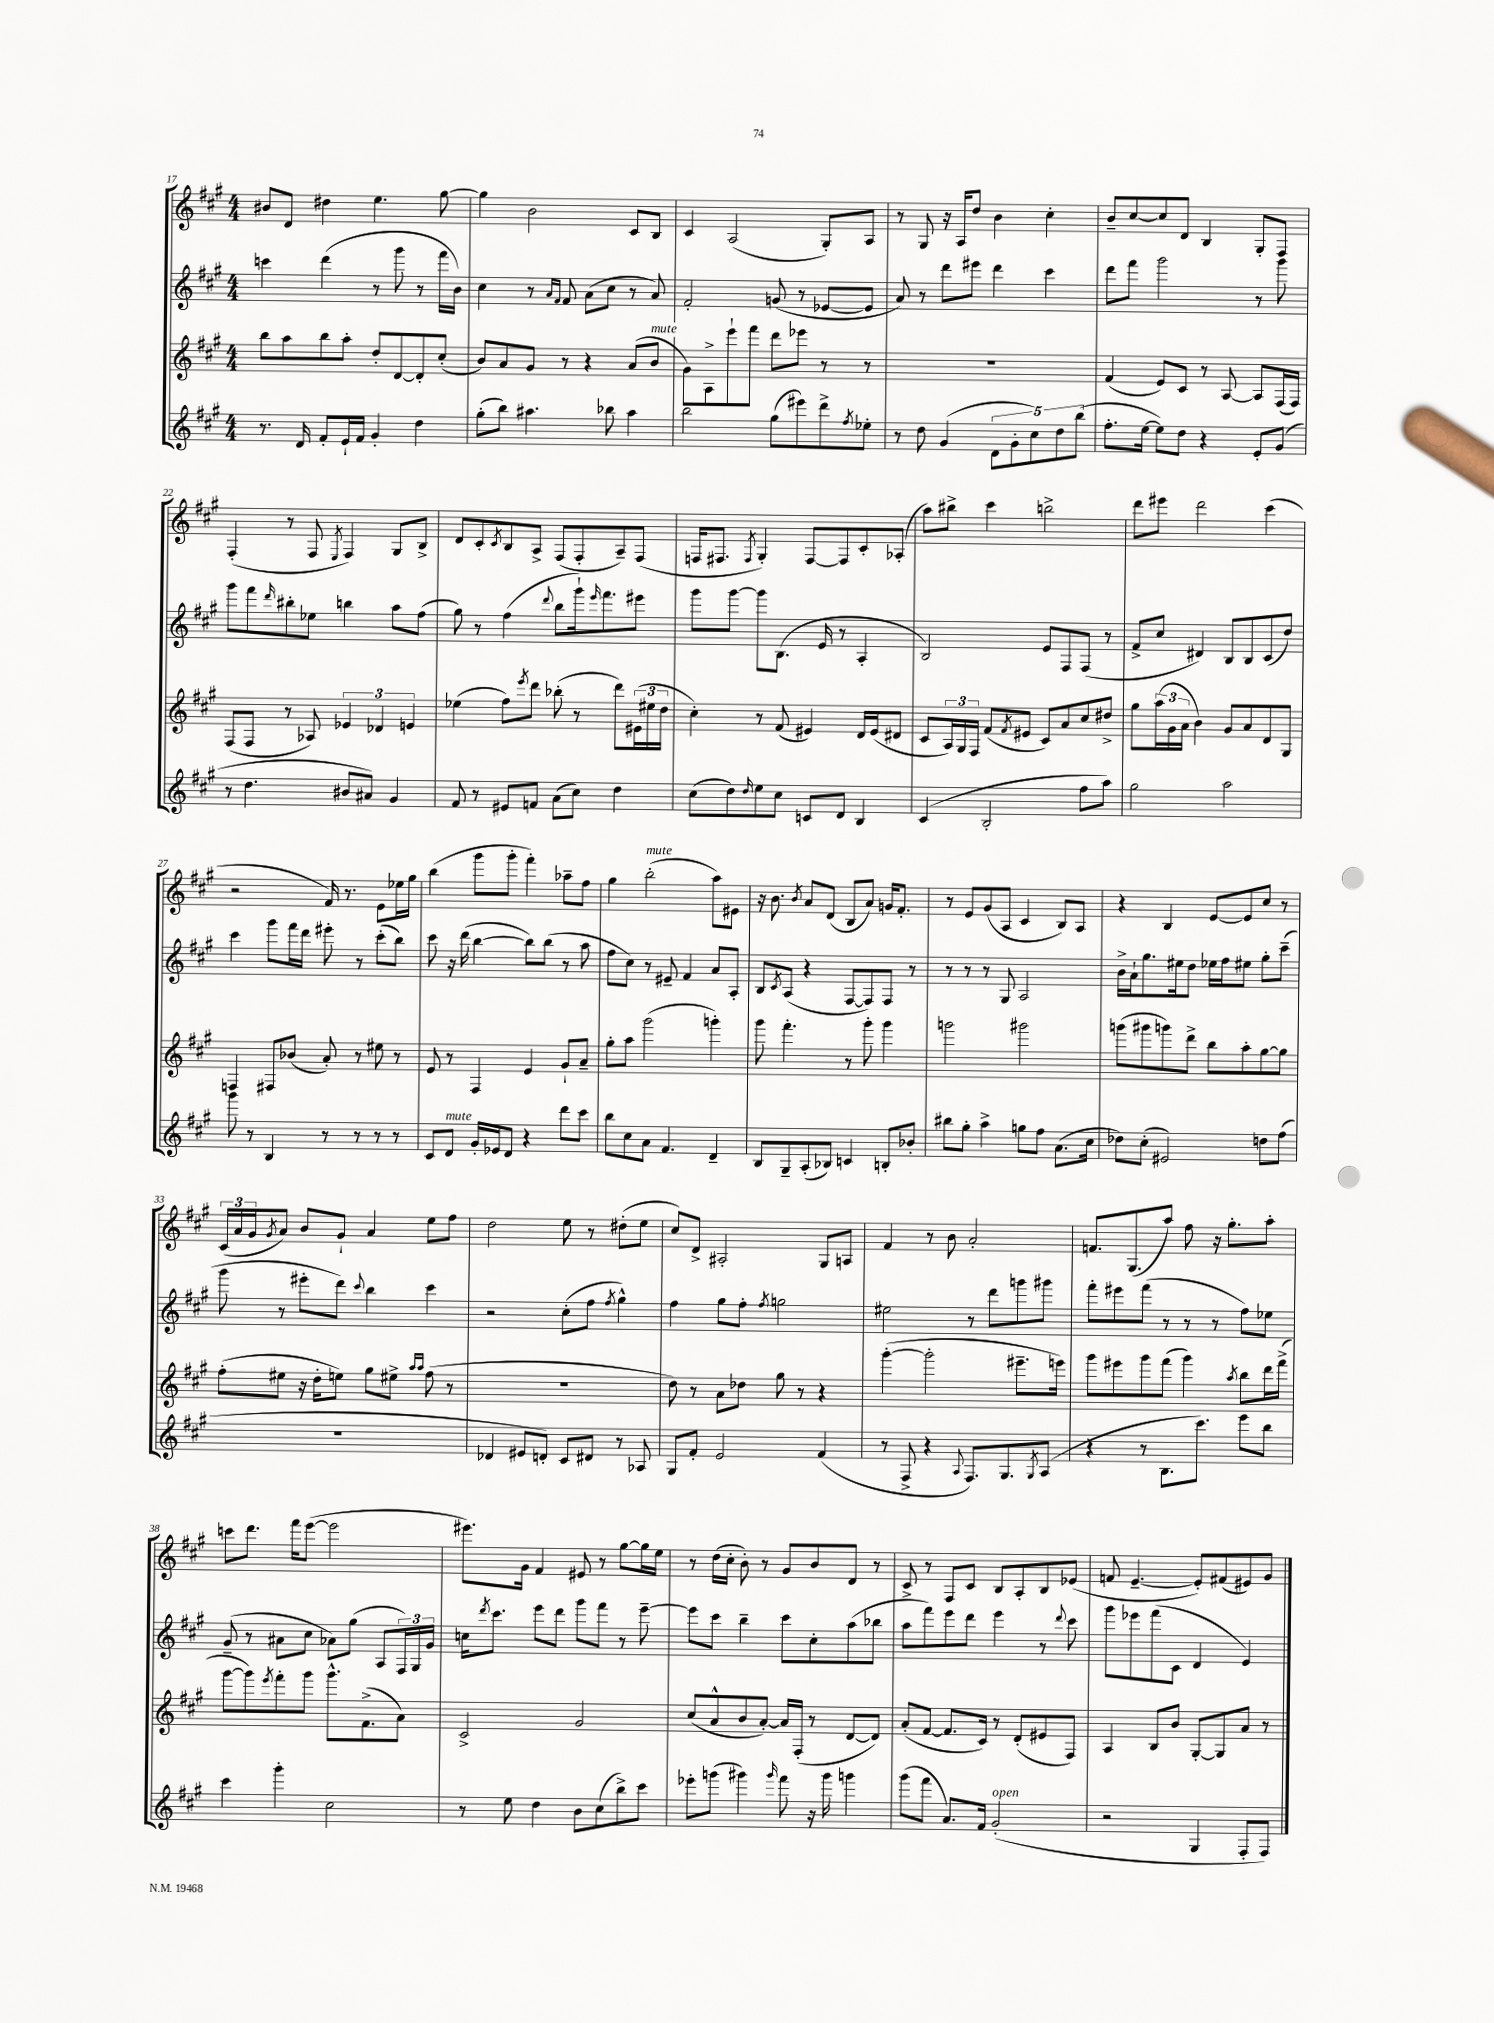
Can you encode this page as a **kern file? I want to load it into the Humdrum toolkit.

**kern	**kern	**kern	**kern
*staff4	*staff3	*staff2	*staff1
*clefG2	*clefG2	*clefG2	*clefG2
*k[f#c#g#]	*k[f#c#g#]	*k[f#c#g#]	*k[f#c#g#]
*M4/4	*M4/4	*M4/4	*M4/4
8.r	8bb	4ccc	8b#
.	8aa	.	8d
16d	.	.	.
8f#'	8bb	(4ddd	4dd#
16e`	8aa'	.	.
16f#	.	.	.
4g#'	8dd'	8r	4.ee
.	[8d	8ggg#	.
4dd	8d']	8r	.
.	(8cc#'	16fff#	[8gg#
.	.	16b)	.
=	=	=	=
(8gg#'	8b)	4cc#	4gg#]
8bb)	8a	.	.
4.aa#	8g#	8r	2b
.	.	16qqa	.
.	.	16qqf#	.
.	8r	8f#	.
.	4r	(8a	.
8bb-	.	8cc#	.
4aa#	(8a	8r	8c#
.	8b	8a)	8B
=	=	=	=
2bb	8g#)	2f#'	4c#
.	8A^	.	.
.	8eee`	.	(2A
.	8fff#	.	.
(8gg#	8ddd	(8g	.
8eee#)	8eee-	8r	.
8ddd^	8r	[8e-	8G#')
8qff#	.	.	.
8ee-'	8r	8e-]	8A
=	=	=	=
8r	1r	8a)	8r
8dd	.	8r	8G#
(4g#	.	8ddd	16r
.	.	.	16A
.	.	8eee#	8dd
10d	.	4ddd	4b
10g#'	.	.	.
10cc#)	.	.	.
.	.	4ccc#	4cc#'
10dd	.	.	.
(10bb	.	.	.
=	=	=	=
8.ff#'	(4f#	8ddd	8b~
.	.	8fff#	[8cc#
[16ee	.	.	.
8ee])	8e)	2ggg#	8cc#]
8dd	8c#	.	8d
4r	8r	.	4B
.	[8A	.	.
8e'	8A]	8r	8G#'
(8g#	(16F#	8ggg#	8F#
.	16F#)	.	.
=	=	=	=
8r	(8F#	8ggg#	(4F#'
4.dd	8F#	8fff#	.
.	.	16qqddd	.
.	8r	8bb#'	8r
.	8A-)	8ee-	8F#
.	.	.	8qE
8b#	6e-	4bb	4F#)
8a#)	.	.	.
.	6d-	.	.
4g#	.	8aa	8G#
.	6e	.	.
.	.	(8ff#	8B^
=	=	=	=
8f#	(4ee-	8gg#)	8d
8r	.	8r	8c#'
.	.	.	8qc#
8e#	8ff#)	(4ff#	8B
.	8qeee	.	.
8f	8ddd	.	8A^
.	.	8qqddd	.
(8a	(8bb-'	8bb	(8F#
8cc#)	8r	16ggg#`)	8F#'
.	.	16qqeee	.
.	.	8.fff#	.
4dd	8ddd)	.	8A~)
.	(24e#	8eee#	(8F#
.	24ee#	.	.
.	24dd	.	.
=	=	=	=
(8cc#	4cc#')	8ggg#	16F
.	.	.	8.F#
8dd)	.	[8ggg#	.
16qqdd	.	.	8qF#
8ee	8r	8ggg#]	4G#')
8cc#	(8f#	(8.B	.
8c	4e#)	.	[8F#
.	.	16e	.
8d	.	8r	8F#]
4B	16d	4A'	8c#'
.	(16e#	.	.
.	8d#	.	(8A-'
=	=	=	=
(4c#	8c#	2B)	8aa)
.	24A)	.	8bb#^
.	24G#	.	.
.	24F#	.	.
2B'	(8f#	.	4ccc#
.	8qf#	.	.
.	8e#	.	.
.	8c#)	8e	2bb^
.	8a	8F#	.
8ff#	8cc#	(8F#	.
8aa)	8dd#^	8r	.
=	=	=	=
2gg#	8gg#	8f#^	8ddd
.	(24aa	8cc#	8eee#
.	24g#	.	.
.	24a	.	.
.	4b)	4d#)	2ddd
2aa	8g#	8B	.
.	8a	8B	.
.	8d	(8c#	(4ccc#
.	8G#	8dd)	.
=	=	=	=
8ggg#	4F	4ccc#	2r
8r	.	.	.
4B	8F#	8ggg#	.
.	(8b-	16fff#	.
.	.	16ddd	.
8r	8a')	8eee#'	16f#)
.	.	.	8.r
8r	8r	8r	.
8r	8ee#	(8ccc#'	8e
8r	8r	8bb)	16ee-
.	.	.	16gg#
=	=	=	=
8c#	8e	8ccc#	(4bb
8d	8r	16r	.
.	.	(16ddd	.
16g#'	4F#	[4bb	8ggg#
16e-	.	.	.
8d	.	.	8ggg#'
4r	4e	8bb])	4fff#')
.	.	(8bb	.
8ddd	8g#`	8r	8aa-~
8ccc#	8a~	8aa	8ff#
=	=	=	=
8bb	8gg#'	8ff#	4gg#
8cc#	8aa	8cc#)	.
8a	(2ggg#	8r	(2bb'
4.f#	.	8e#~	.
.	.	4f#	.
4d~	4ggg')	8a	8aa)
.	.	8A'	8e#
=	=	=	=
8B	8ggg#	8B	16r
.	.	.	8.b
.	.	8qc#	.
8G#~	4.fff#'	(8A	.
.	.	.	8qb
(8A'	.	4r	8a
8B-)	.	.	(8d
4c	8r	[8F#	8B
.	8ggg#'	8F#])	8a)
8B'	4ggg#	8F#	16g
.	.	.	8.f#'
8b-'	.	8r	.
=	=	=	=
8bb#	2ggg	8r	8r
8gg#'	.	8r	8e
4aa^	.	8r	(8g#
.	.	8G#	8A
8gg	2ggg#	2A	4c#
8ff#	.	.	.
(8.a	.	.	8B)
.	.	.	8A
16cc#	.	.	.
=	=	=	=
8dd-)	(8ggg	16b^	4r
.	.	16a`	.
(8cc#'	8ggg#	8.gg#	.
2e#)	8ggg)	.	4B
.	.	16ee#	.
.	8ddd^	8dd	.
.	8bb	16ee-	[8e
.	.	16ff#	.
.	8aa'	8ee#	8e]
8dd	[8gg#	8gg#'	8cc#
(8ff#	8gg#]	(8ccc#~	8r
=	=	=	=
1r	(8ff#'	8ggg#	(24c#
.	.	.	24a
.	.	.	24g#
.	.	.	8qg#
.	8ee#	8r	8a)
.	16r	8eee#'	8b
.	16dd'	.	.
.	8ee)	8ddd)	8g#`
.	.	8qqccc#	.
.	8gg#	4bb	4a
.	8ee#^	.	.
.	16qqaa	.	.
.	16qqaa	.	.
.	(8ff#	4ccc#	8ee
.	8r	.	8ff#
=	=	=	=
4d-	1r	2r	2dd
8e#	.	.	.
8d')	.	.	.
8c#	.	(8cc#'	8ee
8d#	.	8ff#	8r
.	.	8qff#	.
8r	.	4gg#^^)	(8dd#'
8A-	.	.	8ee
=	=	=	=
8G#	8dd)	4ff#	8cc#)
8f#'	8r	.	8d^
2e	8a	8gg#	2A#'
.	8dd-	8ff#'	.
.	.	8qff#	.
.	8gg#	2gg	.
.	8r	.	.
(4f#	4r	.	8G#
.	.	.	8A
=	=	=	=
8r	([4ggg#'	2ee#	4f#
8F#^	.	.	.
4r	2ggg#']	.	8r
.	.	.	8b
8qqA	.	.	.
8.F#)	.	8r	2a'
.	.	8ddd	.
8.G#	.	.	.
.	8.eee#~	8ggg	.
8qG#	.	.	.
(8A	.	8ggg#	.
.	16eee)	.	.
=	=	=	=
4r	8ggg#	8fff#'	8.f
.	8eee#	8eee#	.
.	.	.	(8.G#
8r	8ggg#	(8fff#	.
8.B	(8fff#	8r	8aa)
.	4ggg#)	8r	8ff#
8.ccc#)	.	.	.
.	.	8r	16r
.	.	.	8.gg#'
.	8qaa	.	.
8eee	8bb	8ff#)	.
8bb	16ddd	8ee-	8aa'
.	(16fff#^	.	.
=	=	=	=
4ccc#	[8ggg#	(8g#~	8ccc
.	8ggg#])	8r	8.ddd
.	8qeee	.	.
4ggg#'	8fff#'	8a#	.
.	.	.	16fff#
.	8ggg#	8cc#	([8eee
2cc#	8.ggg#^^	8a-)	2eee]
.	.	(8gg#	.
.	(8.f#^	.	.
.	.	8A	.
.	8a)	24F#)	.
.	.	24G#	.
.	.	24g#	.
=	=	=	=
8r	2c#^	16cc	8.eee#)
.	.	8qddd	.
.	.	8.ccc#	.
8ee	.	.	.
.	.	.	16g#
4dd	.	8eee	4f#
.	.	8ddd	.
8b	2g#	8ggg#	8e#
(8cc#	.	8fff#	8r
8bb^)	.	8r	[8gg#
8ccc#	.	[8eee~	16gg#]
.	.	.	16ee
=	=	=	=
8eee-'	(8cc#	8eee]	8r
(8ggg	8a^^	8ccc#	(16dd
.	.	.	16cc#'
4ggg#)	8b	4bb~	8b')
.	[8a')	.	8r
16qqggg#	.	.	.
8fff#	16a]	8ccc#	8g#
.	(16F#'	.	.
16r	8r	8cc#'	8b
16ggg#	.	.	.
4ggg	[8d	(8aa	8d
.	8d])	8bb-	8r
=	=	=	=
(8ggg#	(8a'	8aa	8c#^
8fff#	[8f#	8fff#)	8r
8.a)	8.f#]	8eee	8F#
.	.	8ddd	8c#
16f#	16c#)	.	.
(2g#'	8r	4eee	8B
.	(8d'	.	8A'
.	8e#	8r	8B
.	.	8qqddd	.
.	8F#)	8ccc#	(8e-
=	=	=	=
2r	4A	8ggg#	8f
.	.	8eee-	[4.e~
.	8B	(8fff#	.
.	8b	8c#	.
4G#	[8G#'	4d	8e'])
.	8G#]	.	(8f#
8F#'	8a	4e)	8e#)
8F#)	8r	.	8g#
==	==	==	==
*-	*-	*-	*-
